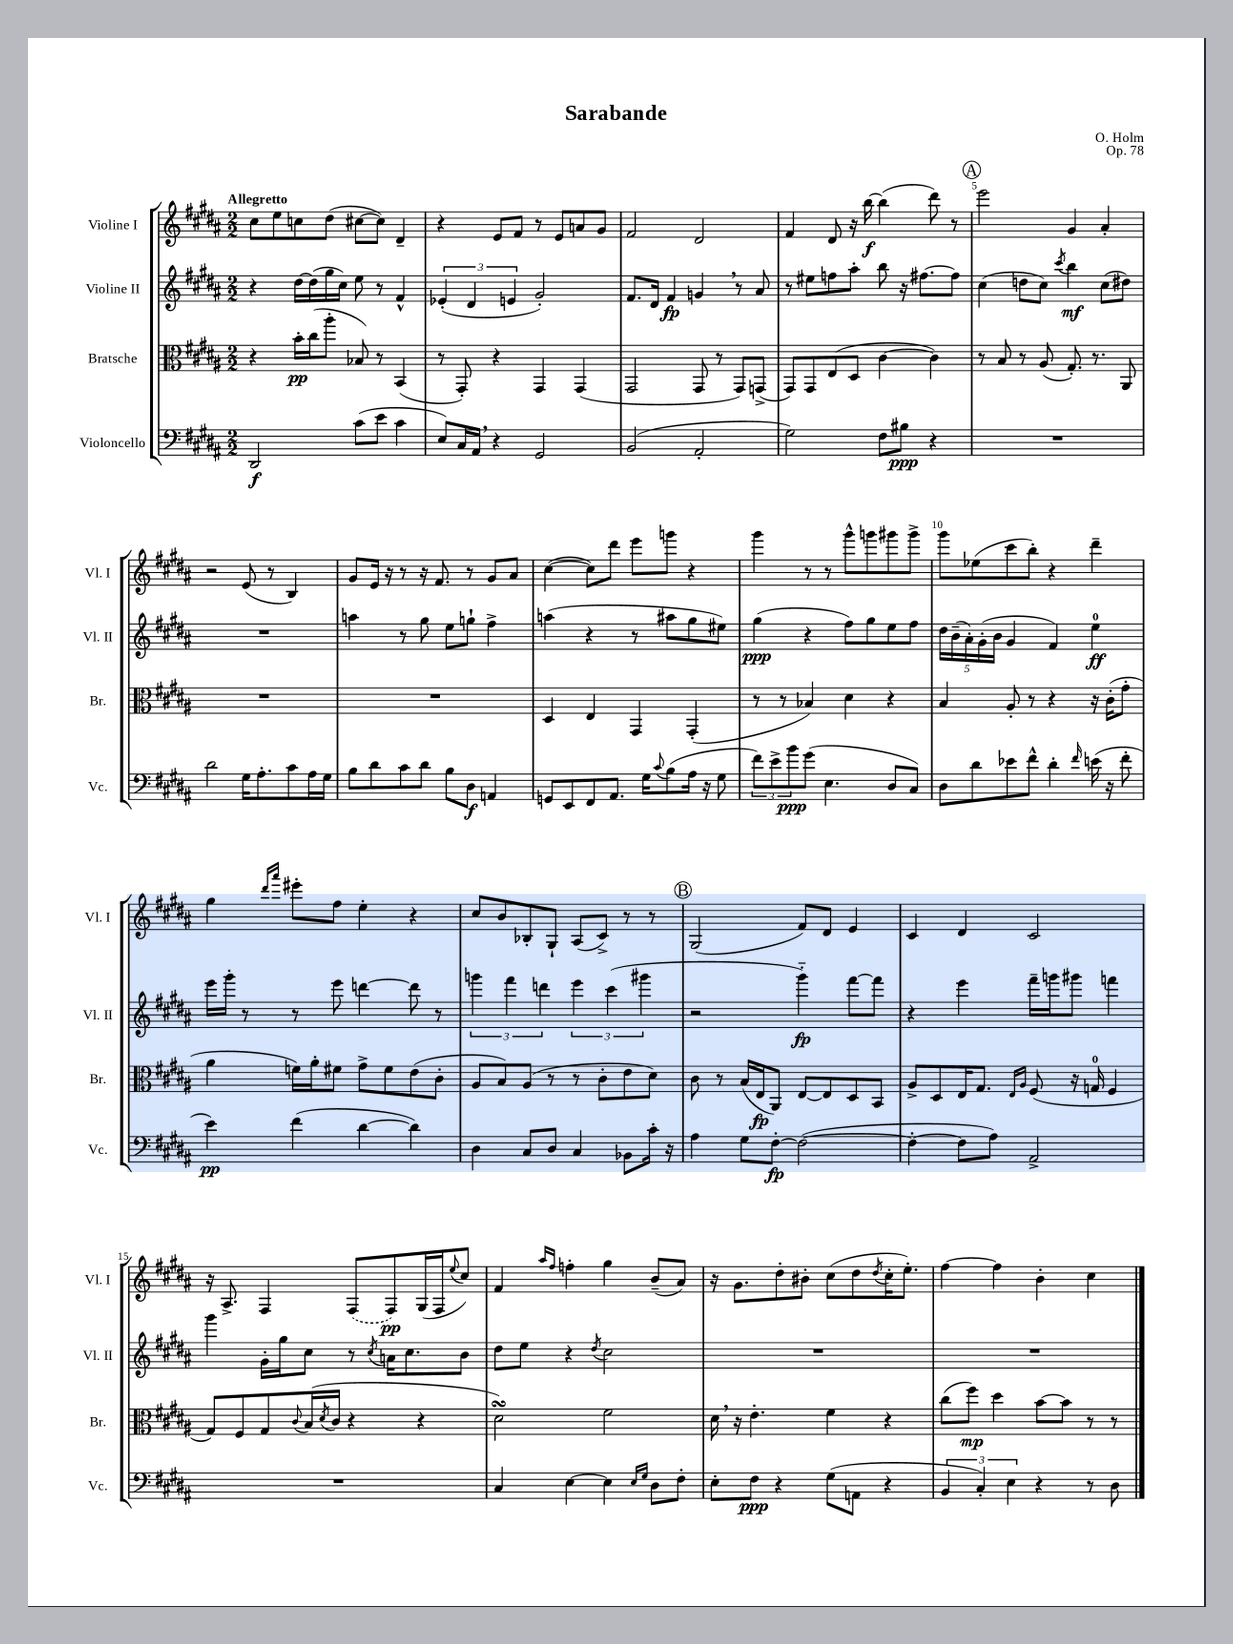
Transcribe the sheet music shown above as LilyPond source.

\header { title = "Sarabande" composer = "O. Holm" opus = "Op. 78" }
<<
\new StaffGroup <<
\new Staff = "s0" \with { instrumentName = "Violine I" shortInstrumentName = "Vl. I" } {
    \clef treble \key b \major \numericTimeSignature \time 2/2 \tempo "Allegretto"
    cis''8 e''8 c''8 dis''8( cis''8~ cis''8) dis'4-- |
    r4 e'8 fis'8 r8 e'8 a'8 gis'8 |
    fis'2 dis'2 |
    fis'4 dis'8 r16 b''16~\f b''4( dis'''8) r8 |
    \mark \markup { \circle "A" } e'''2 gis'4 ais'4-. |
    r2 e'8( r8 b4) |
    gis'8 e'16 r16 r8 r16 fis'8. r8 gis'8 ais'8 |
    cis''4~( cis''8) dis'''8 e'''8 g'''8 r4 |
    gis'''4 r8 r8 gis'''8-^ g'''8 gis'''8 gis'''8-> |
    gis'''8 ees''8( cis'''8 b''8-.) r4 dis'''4-- |
    gis''4 \grace { dis'''16 ais'''16 } eis'''8-. fis''8 e''4-. r4 |
    cis''8 b'8 bes8-. gis8-! ais8( cis'8->) r8 r8 |
    \mark \markup { \circle "B" } gis2( fis'8) dis'8 e'4 |
    cis'4 dis'4 cis'2 |
    r16 ais8.-> fis4 \once \slurDashed fis8( fis8\pp) gis16( fis16 \appoggiatura { e''8 } cis''8) |
    fis'4 \grace { ais''16 fis''16 } f''4-. gis''4 b'8--( ais'8) |
    r16 gis'8. dis''8-. bis'8-. cis''8( dis''8 \acciaccatura { dis''8 } cis''16-. e''8.-.) |
    fis''4~ fis''4 b'4-. cis''4 \bar "|." |
}
\new Staff = "s1" \with { instrumentName = "Violine II" shortInstrumentName = "Vl. II" } {
    \clef treble \key b \major \numericTimeSignature \time 2/2
    r4 dis''16~ dis''16( gis''16 cis''16) e''8 r8 fis'4-^ |
    \tuplet 3/2 { ees'4-.( dis'4 e'4 } gis'2-.) |
    fis'8. dis'16 fis'4\fp g'4 \breathe r8 ais'8 |
    r8 eis''8 f''8 ais''8-. b''8 r16 fis''8.~ fis''8 |
    \mark \markup { \circle "A" } cis''4( d''8 cis''8) \acciaccatura { cis'''8 } b''4\mf cis''8( dis''8) |
    R1 |
    a''4 r8 gis''8 e''8 g''8-! fis''4-> |
    a''4( r4 r8 ais''8 gis''8 eis''8) |
    gis''4\ppp( r4 fis''8) gis''8 e''8 fis''8 |
    \tuplet 5/4 { dis''16 b'16--( ais'16-.) gis'16-.( b'16 } gis'4 fis'4) e''4-0\ff |
    e'''16 gis'''16-. r8 r8 e'''8 d'''4~ d'''8 r8 |
    \tuplet 3/2 { g'''4 fis'''4 d'''4 } \tuplet 3/2 { e'''4 cis'''4( gis'''4 } |
    \mark \markup { \circle "B" } r2 gis'''4-_\fp) fis'''8~ fis'''8 |
    r4 e'''4 fis'''16-- g'''16 gis'''8 f'''4 |
    gis'''4 gis'16-. gis''16 cis''8 r8 \acciaccatura { cis''8 } a'16 cis''8. b'8 |
    dis''8 e''8 r4 \acciaccatura { dis''8 } cis''2 |
    R1 |
    R1 \bar "|." |
}
\new Staff = "s2" \with { instrumentName = "Bratsche" shortInstrumentName = "Br." } {
    \clef alto \key b \major \numericTimeSignature \time 2/2
    r4 b'16-.\pp cis''16( ais''8-. bes8) r8 b,4( |
    r8 gis,8-.) r4 gis,4 gis,4( |
    gis,2 gis,8 r8 gis,8) g,8->( |
    gis,8) gis,8 e8( dis8 cis'4~ cis'4) |
    \mark \markup { \circle "A" } r8 b8 r8 ais8( gis8.-.) r8. ais,8 |
    R1 |
    R1 |
    dis4 e4 gis,4 gis,4-.( |
    r8 r8 bes4) dis'4 r4 |
    b4 ais8-. r8 r4 r16 cis'16-.( gis'8-. |
    ais'4 f'16) ais'16-. fis'8 gis'8-> fis'8 e'8( cis'8-. |
    ais8 b8) ais8( r8 r8 cis'8-. e'8 dis'8) |
    \mark \markup { \circle "B" } cis'8 r8 b16( e16\fp ais,8) e8~ e8 dis8 b,8 |
    ais8-> dis8 e16 gis8. \grace { e16 ais16 } fis8( r16 g16-0 fis4 |
    gis8) fis8 gis8 \appoggiatura { cis'8 } b16( \acciaccatura { dis'8 } cis'16 r4 r4 |
    dis'2\turn) fis'2 |
    dis'16 \breathe r16 e'4.-. fis'4 r4 |
    cis''8( fis''8\mp) dis''4 b'8~ b'8 r8 r8 \bar "|." |
}
\new Staff = "s3" \with { instrumentName = "Violoncello" shortInstrumentName = "Vc." } {
    \clef bass \key b \major \numericTimeSignature \time 2/2
    dis,2\f cis'8( e'8 cis'4 |
    e8) cis16 ais,16 \breathe r4 gis,2 |
    b,2( ais,2-. |
    gis2) fis8 bis8\ppp r4 |
    \mark \markup { \circle "A" } R1 |
    dis'2 gis16 ais8.-. cis'8 ais16 gis16 |
    b8 dis'8 cis'8 dis'8 b8 dis8\f a,4 |
    g,8 e,8 fis,8 ais,8. gis16 \appoggiatura { cis'8 } b8( ais16 r16 gis8 |
    \tuplet 3/2 { fis'8) e'8-> b'8\ppp } gis'8( e4. dis8 cis8) |
    dis8 dis'8 ees'8 fis'8-^ dis'4-. \grace { fis'16 } e'16( r16 fis'8-. |
    e'4\pp) fis'4( dis'4~ dis'4) |
    dis4 cis8 dis8 cis4 bes,8 cis'16-. r16 |
    \mark \markup { \circle "B" } ais4 gis8 fis8~-.\fp fis2~( |
    fis4~-. fis8 ais8) ais,2-> |
    R1 |
    cis4 e4~ e4 \grace { e16 gis16 } dis8 fis8-. |
    e8-. fis8\ppp r4 gis8( a,8 r4 |
    \tuplet 3/2 { b,4 cis4-.) e4 } r4 r8 dis8 \bar "|." |
}
>>
>>
\layout { \context { \Score \override BarNumber.break-visibility = ##(#f #t #t) barNumberVisibility = #(every-nth-bar-number-visible 5) } }
